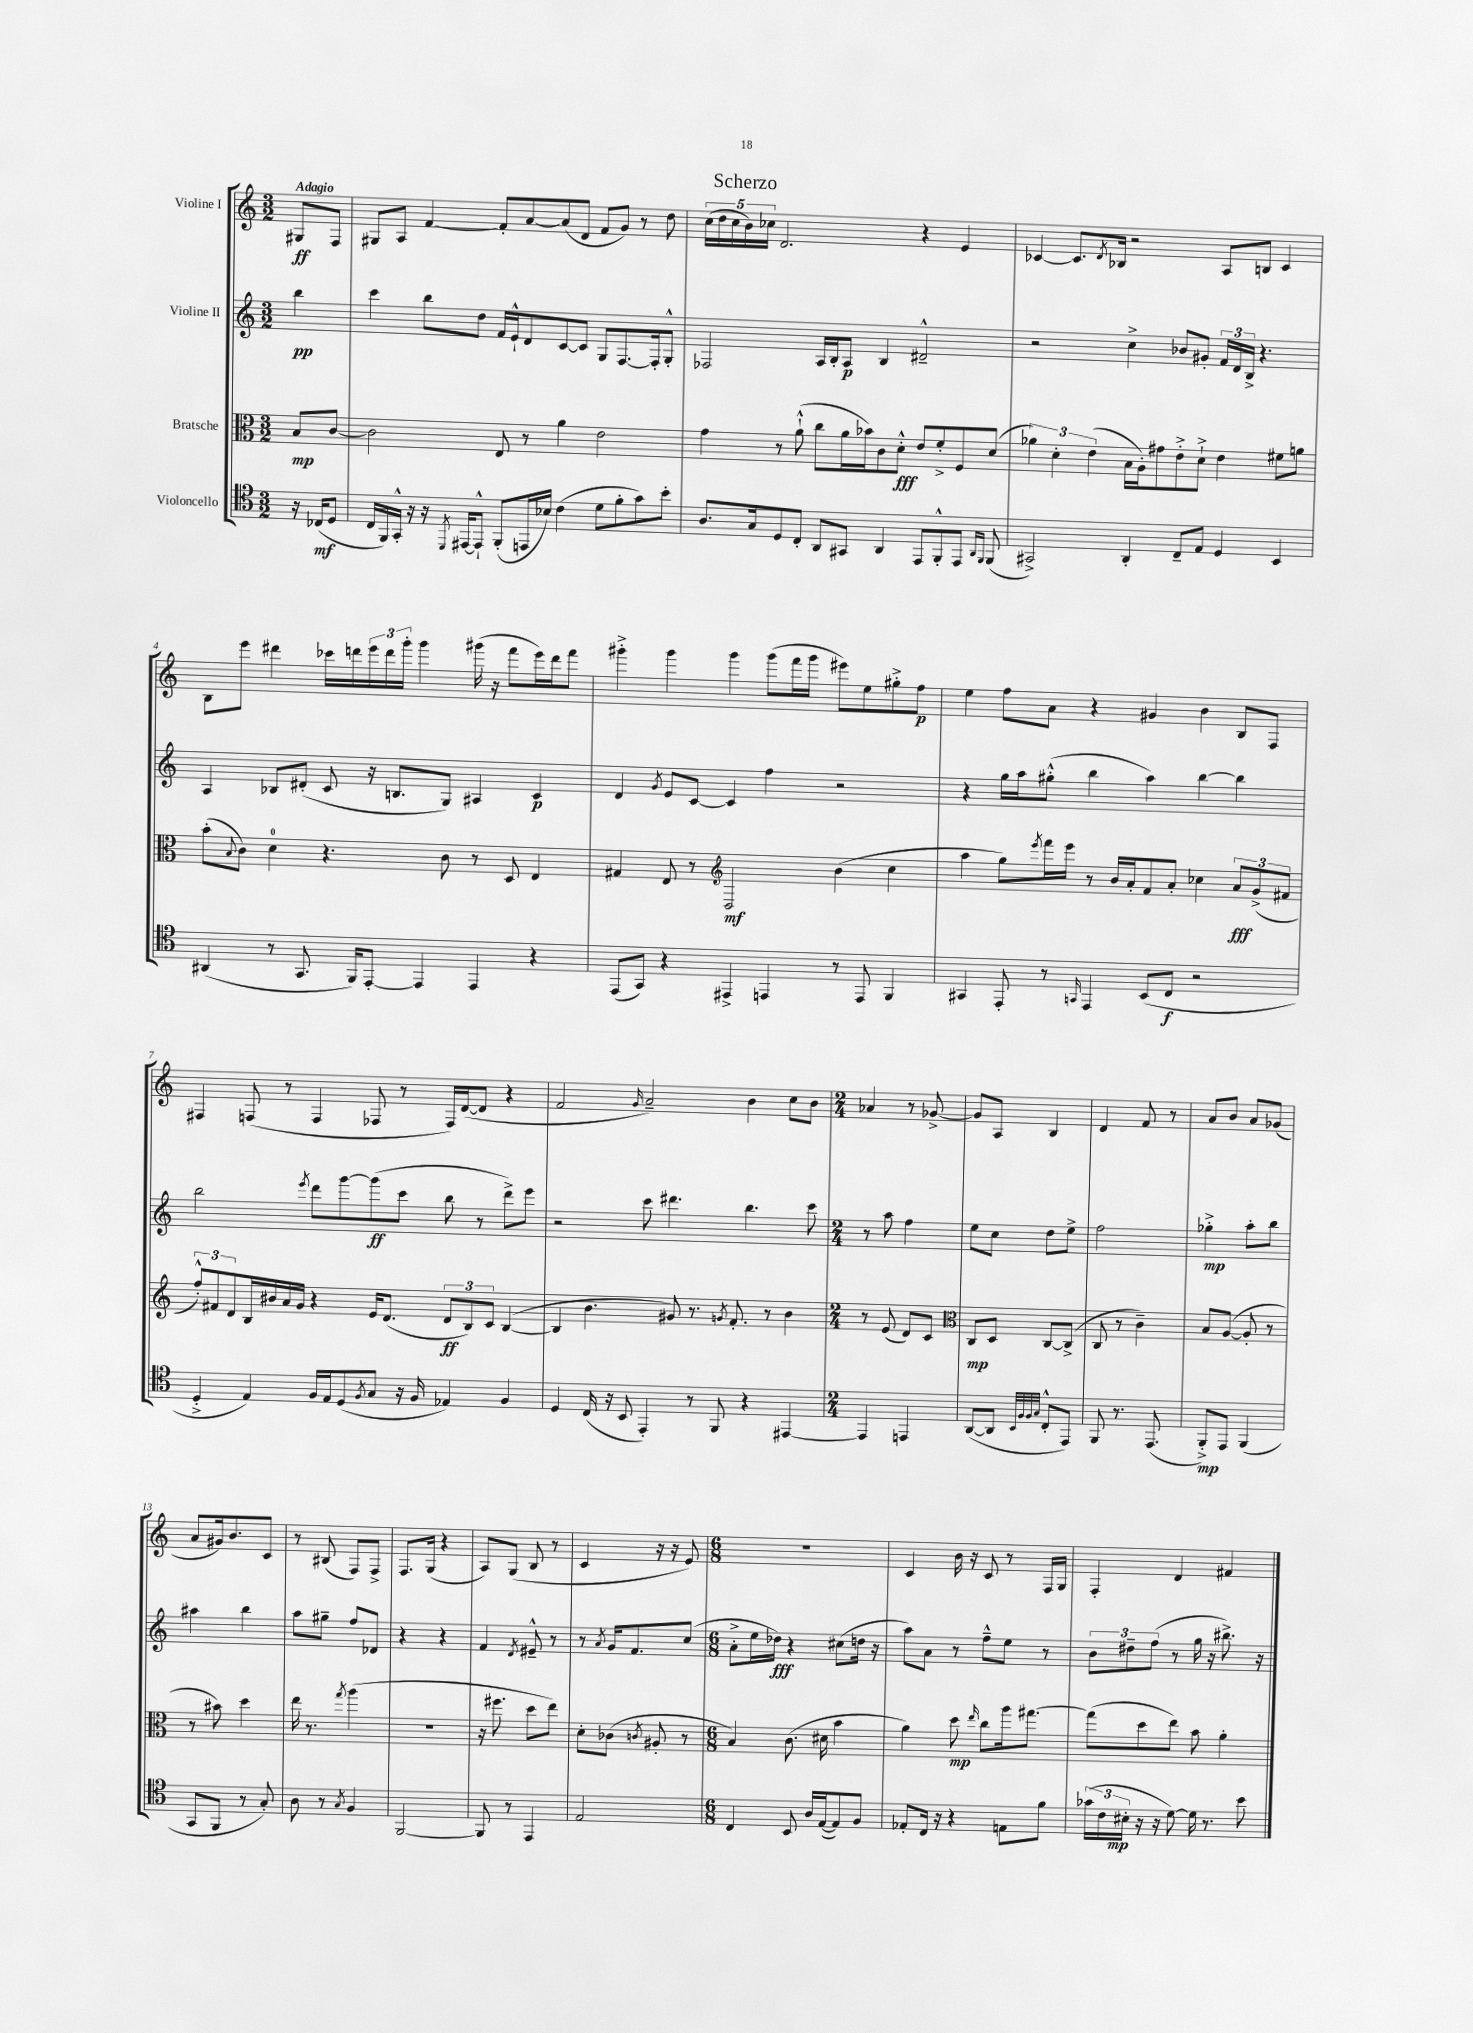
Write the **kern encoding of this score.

**kern	**dynam	**kern	**dynam	**kern	**dynam	**kern	**dynam
*part4	*part4	*part3	*part3	*part2	*part2	*part1	*part1
*staff4	*staff4	*staff3	*staff3	*staff2	*staff2	*staff1	*staff1
*I"Violoncello	*	*I"Bratsche	*	*I"Violine II	*	*I"Violine I	*
*clefC4	*	*clefC3	*	*clefG2	*	*clefG2	*
*k[]	*	*k[]	*	*k[]	*	*k[]	*
*M3/2	*	*M3/2	*	*M3/2	*	*M3/2	*
=	=	=	=	=	=	=	=
!	!	!	!	!	!	!LO:TX:a:B:t=Adagio	!
16r	.	8B/L	mp	4bb\	pp	8G#X/L	ff
(16C-X/KL	mf	.	.	.	.	.	.
8D/J	.	[8c/J	.	.	.	8F/J	.
=1	=1	=1	=1	=1	=1	=1	=1
16C/LL	.	2c\]	.	4ccc\	.	8G#X/L	.
16FF/)	.	.	.	.	.	.	.
16GG'^^/JJ	.	.	.	.	.	8A/J	.
16r	.	.	.	.	.	.	.
16r	.	.	.	8bb\L	.	[4f/	.
8qDD/	.	.	.	.	.	.	.
[16EE#X/KL	.	.	.	.	.	.	.
8EE#`^^/J]	.	.	.	8dd\J	.	.	.
(8FF'/L	.	8E/	.	16f/LL	.	8f'/L]	.
.	.	.	.	16e`^^/J	.	.	.
16EEn/L	.	8r	.	8d/	.	[8a/	.
16B-X/JJ)	.	.	.	.	.	.	.
(4c\	.	4a\	.	[8c/	.	(8a/]	.
.	.	.	.	8c/J]	.	8d/J	.
8d\L	.	2e\	.	8G/L	.	8f/L	.
8f'\	.	.	.	[8.F/	.	8g/J)	.
8g\)	.	.	.	.	.	8r	.
.	.	.	.	16F'/k]	.	.	.
8b'\J	.	.	.	8G'^^/J	.	8dd\	.
=2	=2	=2	=2	=2	=2	=2	=2
8.A/L	.	4g\	.	2F-X/	.	(20cc\LL	.
.	.	.	.	.	.	20dd\	.
.	.	.	.	.	.	20cc\	.
.	.	.	.	.	.	20b\)	.
16G/k	.	.	.	.	.	.	.
.	.	.	.	.	.	20cc-X\JJ	.
8D/	.	8r	.	.	.	2.d/	.
8C'/J	.	(8a`^^\	.	.	.	.	.
8AA/L	.	8cc\L	.	16A/LL	.	.	.
.	.	.	.	16B'/J	.	.	.
8GG#X/J	.	16a\L	.	8A/J	p	.	.
.	.	16b-X\J)	.	.	.	.	.
4AA/	.	8c\	.	4B/	.	.	.
.	.	8d'^^\J	fff	.	.	.	.
8EE/L	.	8e/L	.	2d#X~^^/	.	4r	.
8FF'^^/	.	8f'^/	.	.	.	.	.
8EE/J	.	8F/	.	.	.	4e/	.
16qqAA/LL	.	.	.	.	.	.	.
16qqFF/JJ	.	.	.	.	.	.	.
(8FF/	.	(8d/J	.	.	.	.	.
=3	=3	=3	=3	=3	=3	=3	=3
2GG#X^/)	.	6a-X\)	.	2r	.	[4c-X/	.
.	.	6d'\	.	.	.	.	.
.	.	.	.	.	.	8.c-/L]	.
.	.	(6e\	.	.	.	.	.
.	.	.	.	.	.	8qd/	.
.	.	.	.	.	.	16B-X/Jk	.
4AA'/	.	16B\LL	.	4cc^\	.	2r	.
.	.	16A'\J)	.	.	.	.	.
.	.	8g#X\	.	.	.	.	.
8C~/L	.	8e'^\	.	8b-X/L	.	.	.
8E/J	.	8d`^\J	.	8g#X'/J	.	.	.
4D/	.	4e\	.	24f/LL	.	8A/L	.
.	.	.	.	24d/	.	.	.
.	.	.	.	24B^/JJ	.	.	.
.	.	.	.	4.r	.	8Bn/J	.
4BB/	.	8f#X\L	.	.	.	4c-/	.
.	.	8an\J	.	.	.	.	.
!!LO:LB:g=z
=4	=4	=4	=4	=4	=4	=4	=4
(4AA#X/	.	(8b'\L	.	4A/	.	8B\L	.
.	.	8qqB/	.	.	.	.	.
.	.	8c\J)	.	.	.	8eee\J	.
8r	.	4d\	.	8B-X/L	.	4ddd#X\	.
8.GG/	.	.	.	(8d#X'/J	.	.	.
.	.	4.r	.	8c/	.	16ccc-X\LL	.
16FF/KL)	.	.	.	.	.	16dddn\	.
[8EE'/J	.	.	.	16r	.	24eee\	.
.	.	.	.	.	.	24ddd\	.
.	.	.	.	8.Bn/L	.	.	.
.	.	.	.	.	.	24ggg'\JJ	.
4EE/]	.	.	.	.	.	4ggg\	.
.	.	8c\	.	8G/J)	.	.	.
4EE/	.	8r	.	4A#X/	.	(16ggg#X\	.
.	.	.	.	.	.	16r	.
.	.	8D/	.	.	.	8fff\L	.
4r	.	4E/	.	4c/	p	16eee\L)	.
.	.	.	.	.	.	16ddd\J	.
.	.	.	.	.	.	8fff\J	.
=5	=5	=5	=5	=5	=5	=5	=5
(8EE/L	.	4G#X/	.	4d/	.	4ggg#X'^\	.
8GG/J)	.	.	.	.	.	.	.
.	.	.	.	8qg/	.	.	.
4r	.	8E/	.	8e/L	.	4ggg#\	.
.	.	8r	.	[8c/J	.	.	.
4EE#X^/	.	2D/	mf	4c/]	.	4ggg#\	.
4EEn/	.	.	.	4ff\	.	(8ggg#\L	.
.	.	.	.	.	.	16fff\L	.
.	.	.	.	.	.	16ggg#\JJ	.
8r	.	(4b\	.	2r	.	8eee#X\L)	.
8EE/	.	.	.	.	.	8ee\	.
4FF/	.	4cc\	.	.	.	8gg#X'^\	.
.	.	.	.	.	.	8ff\J	p
=6	=6	=6	=6	=6	=6	=6	=6
*	*	*clefG2	*	*	*	*	*
4GG#X/	.	4aa\	.	4r	.	4ee\	.
8EE'/	.	8gg\L)	.	16gg\LL	.	8ff\L	.
.	.	.	.	16aa\J	.	.	.
.	.	8qeee/	.	.	.	.	.
8r	.	16fff\L	.	(8gg#X'^^\J	.	8a\J	.
.	.	16eee\JJ	.	.	.	.	.
16qqGGn/	.	.	.	.	.	.	.
4EE/	.	8r	.	4bb\	.	4r	.
.	.	16b/LL	.	.	.	.	.
.	.	16a'/J	.	.	.	.	.
(8BB/L	.	8f/	.	4aa\)	.	4g#X/	.
8C/J	f	8a'/J	.	.	.	.	.
2r	.	4cc-X\	.	[4bb\	.	4b\	.
.	.	12a/L	fff	4bb\]	.	8B/L	.
.	.	(12g^/	.	.	.	.	.
.	.	.	.	.	.	8F/J	.
.	.	12f#X/J	.	.	.	.	.
!!LO:LB:g=z
=7	=7	=7	=7	=7	=7	=7	=7
4D'^/	.	12ff'^^/L)	.	2bb\	.	4F#X/	.
.	.	12f#X/	.	.	.	.	.
.	.	12d/	.	.	.	.	.
4E/)	.	16B/L	.	.	.	(8Fn/	.
.	.	16b#X/	.	.	.	.	.
.	.	16a/	.	.	.	8r	.
.	.	16g/JJ	.	.	.	.	.
.	.	.	.	8qeee/	.	.	.
16F/LL	.	4r	.	8ddd\L	.	4F/	.
16E/J	.	.	.	.	.	.	.
(8D/	.	.	.	[8ggg\	.	.	.
8qF/	.	.	.	.	.	.	.
8G/J	.	16e/KL	.	(8ggg\]	ff	8F-X/	.
.	.	(8.d/J	.	.	.	.	.
16r	.	.	.	8ccc\J	.	8r	.
16F/	.	.	.	.	.	.	.
4E-X/)	.	12d/L	ff	8bb\	.	16F-/LL)	.
.	.	.	.	.	.	([16d/J	.
.	.	12B/)	.	.	.	.	.
.	.	.	.	8r	.	8d/J]	.
.	.	12c/J	.	.	.	.	.
4F/	.	([4B/	.	8ddd^\L)	.	4r	.
.	.	.	.	8eee\J	.	.	.
=8	=8	=8	=8	=8	=8	=8	=8
4D/	.	4B/]	.	2r	.	2f/	.
(16C/	.	4.b\	.	.	.	.	.
16r	.	.	.	.	.	.	.
8BB/	.	.	.	.	.	.	.
.	.	.	.	.	.	16qqg/	.
4EE'/)	.	.	.	8ccc\	.	2a~/)	.
.	.	8g#X/)	.	4.ddd#X\	.	.	.
8r	.	8.r	.	.	.	.	.
8FF/	.	.	.	.	.	.	.
.	.	8qgn/	.	.	.	.	.
.	.	8.f'/	.	.	.	.	.
4r	.	.	.	4.bb\	.	4b\	.
.	.	8r	.	.	.	.	.
[4EE#X/	.	4b\	.	.	.	8cc\L	.
.	.	.	.	8ccc\	.	8b\J	.
=9	=9	=9	=9	=9	=9	=9	=9
*M2/4	*	*M2/4	*	*M2/4	*	*M2/4	*
4EE#/]	.	8r	.	8r	.	4a-X/	.
.	.	(8e/	.	8aa\	.	.	.
4EEn/	.	8d/L)	.	4ff\	.	8r	.
.	.	8c/J	.	.	.	[8g-X^/	.
=10	=10	=10	=10	=10	=10	=10	=10
*	*	*clefC3	*	*	*	*	*
([8AA/L	.	8C/L	mp	8ee\L	.	8g-/L]	.
8AA/J]	.	8D/J	.	8cc\J	.	8A/J	.
32qqBB/LLL	.	.	.	.	.	.	.
32qqF/	.	.	.	.	.	.	.
32qqF/	.	.	.	.	.	.	.
32qqG/JJJ	.	.	.	.	.	.	.
8C'^^/L	.	[8C/L	.	8dd\L	.	4B/	.
8EE/J)	.	(8C^/J]	.	8ee^\J	.	.	.
=11	=11	=11	=11	=11	=11	=11	=11
8FF/	.	8C/	.	2ff\	.	4d/	.
8.r	.	8r	.	.	.	.	.
.	.	4c~\)	.	.	.	8f/	.
(8.EE/	.	.	.	.	.	.	.
.	.	.	.	.	.	8r	.
=12	=12	=12	=12	=12	=12	=12	=12
8FF'^/L)	mp	8B/L	.	4gg-X'^\	mp	8a/L	.
8EE/J	.	([8A/J	.	.	.	8b/J	.
(4FF/	.	8A'/]	.	8aa'\L	.	8a/L	.
.	.	8r	.	8bb\J	.	(8g-X/J	.
!!LO:LB:g=z
=13	=13	=13	=13	=13	=13	=13	=13
8GG/L	.	8r	.	4aa#X\	.	8a/L	.
8FF/J	.	8b#X\)	.	.	.	16g#X/k)	.
.	.	.	.	.	.	8.b/	.
8r	.	4dd\	.	4bb\	.	.	.
8G'/)	.	.	.	.	.	8c/J	.
=14	=14	=14	=14	=14	=14	=14	=14
8A\	.	16ee\	.	8aa\L	.	8r	.
.	.	8.r	.	.	.	.	.
8r	.	.	.	8gg#X~\J	.	(8B#X/	.
8qG/	.	8qgg/	.	.	.	.	.
4F/	.	(4aa\	.	8ff/L	.	8F/L)	.
.	.	.	.	8d-X/J	.	8F^/J	.
=15	=15	=15	=15	=15	=15	=15	=15
[2FF/	.	2r	.	4r	.	8.F/L	.
.	.	.	.	.	.	(16G/Jk	.
.	.	.	.	4r	.	4r	.
=16	=16	=16	=16	=16	=16	=16	=16
8FF/]	.	16r	.	4f/	.	8A/L)	.
.	.	8.ff#X\	.	.	.	.	.
8r	.	.	.	.	.	(8G/J	.
.	.	.	.	8qd/	.	.	.
4EE/	.	8dd\L	.	8e#X~^^/	.	8B/	.
.	.	8ee\J)	.	8r	.	8r	.
=17	=17	=17	=17	=17	=17	=17	=17
2E/	.	8d'\L	.	8r	.	4c/	.
.	.	.	.	8qa/	.	.	.
.	.	(8c-X\J	.	16g/KL	.	.	.
.	.	.	.	8.f/	.	.	.
.	.	8qcn/	.	.	.	.	.
.	.	8A#X'/	.	.	.	16r	.
.	.	.	.	.	.	16r	.
.	.	8r	.	(8cc/J	.	8e/)	.
=18	=18	=18	=18	=18	=18	=18	=18
*M6/8	*	*M6/8	*	*M6/8	*	*M6/8	*
4C/	.	4B/)	.	8a'^\L	.	2.r	.
.	.	.	.	16ee\L	.	.	.
.	.	.	.	16dd-X\JJ)	fff	.	.
8BB/	.	(8.c\	.	4r	.	.	.
16A/LL	.	.	.	.	.	.	.
([16E/J	.	16d#X\	.	.	.	.	.
8E/])	.	4b\	.	(8cc#X\L	.	.	.
8F/J	.	.	.	16ddn\Jk	.	.	.
.	.	.	.	16r	.	.	.
=19	=19	=19	=19	=19	=19	=19	=19
8E-X'/L	.	4a\)	.	8aa\L)	.	4c/	.
16C/Jk	.	.	.	8a\J	.	.	.
16r	.	.	.	.	.	.	.
4r	.	8dd\	mp	8r	.	16b\	.
.	.	.	.	.	.	16r	.
.	.	16qqee/	.	.	.	.	.
.	.	8cc\L	.	8ff~^^\L	.	8c/	.
8En\L	.	16aa\k	.	8ee\J	.	8r	.
.	.	[8.gg#X\J	.	.	.	.	.
8f\J	.	.	.	8r	.	16F/LL	.
.	.	.	.	.	.	16G/JJ	.
=20	=20	=20	=20	=20	=20	=20	=20
(24g-X\LL	.	(8gg#\L]	.	12b\L	.	4F'/	.
24c\	.	.	.	.	.	.	.
24B#X'\JJ	mp	.	.	12dd#X~\	.	.	.
16r	.	8dd\	.	.	.	.	.
.	.	.	.	(12ff\J	.	.	.
16r	.	.	.	.	.	.	.
[8d\)	.	8ee\J)	.	8r	.	4d/	.
16d\]	.	8b\	.	16gg\	.	.	.
8.r	.	.	.	16r	.	.	.
.	.	4a'\	.	8.bb#X^\)	.	4f#X/	.
8b\	.	.	.	.	.	.	.
.	.	.	.	16r	.	.	.
==	==	==	==	==	==	==	==
*-	*-	*-	*-	*-	*-	*-	*-
